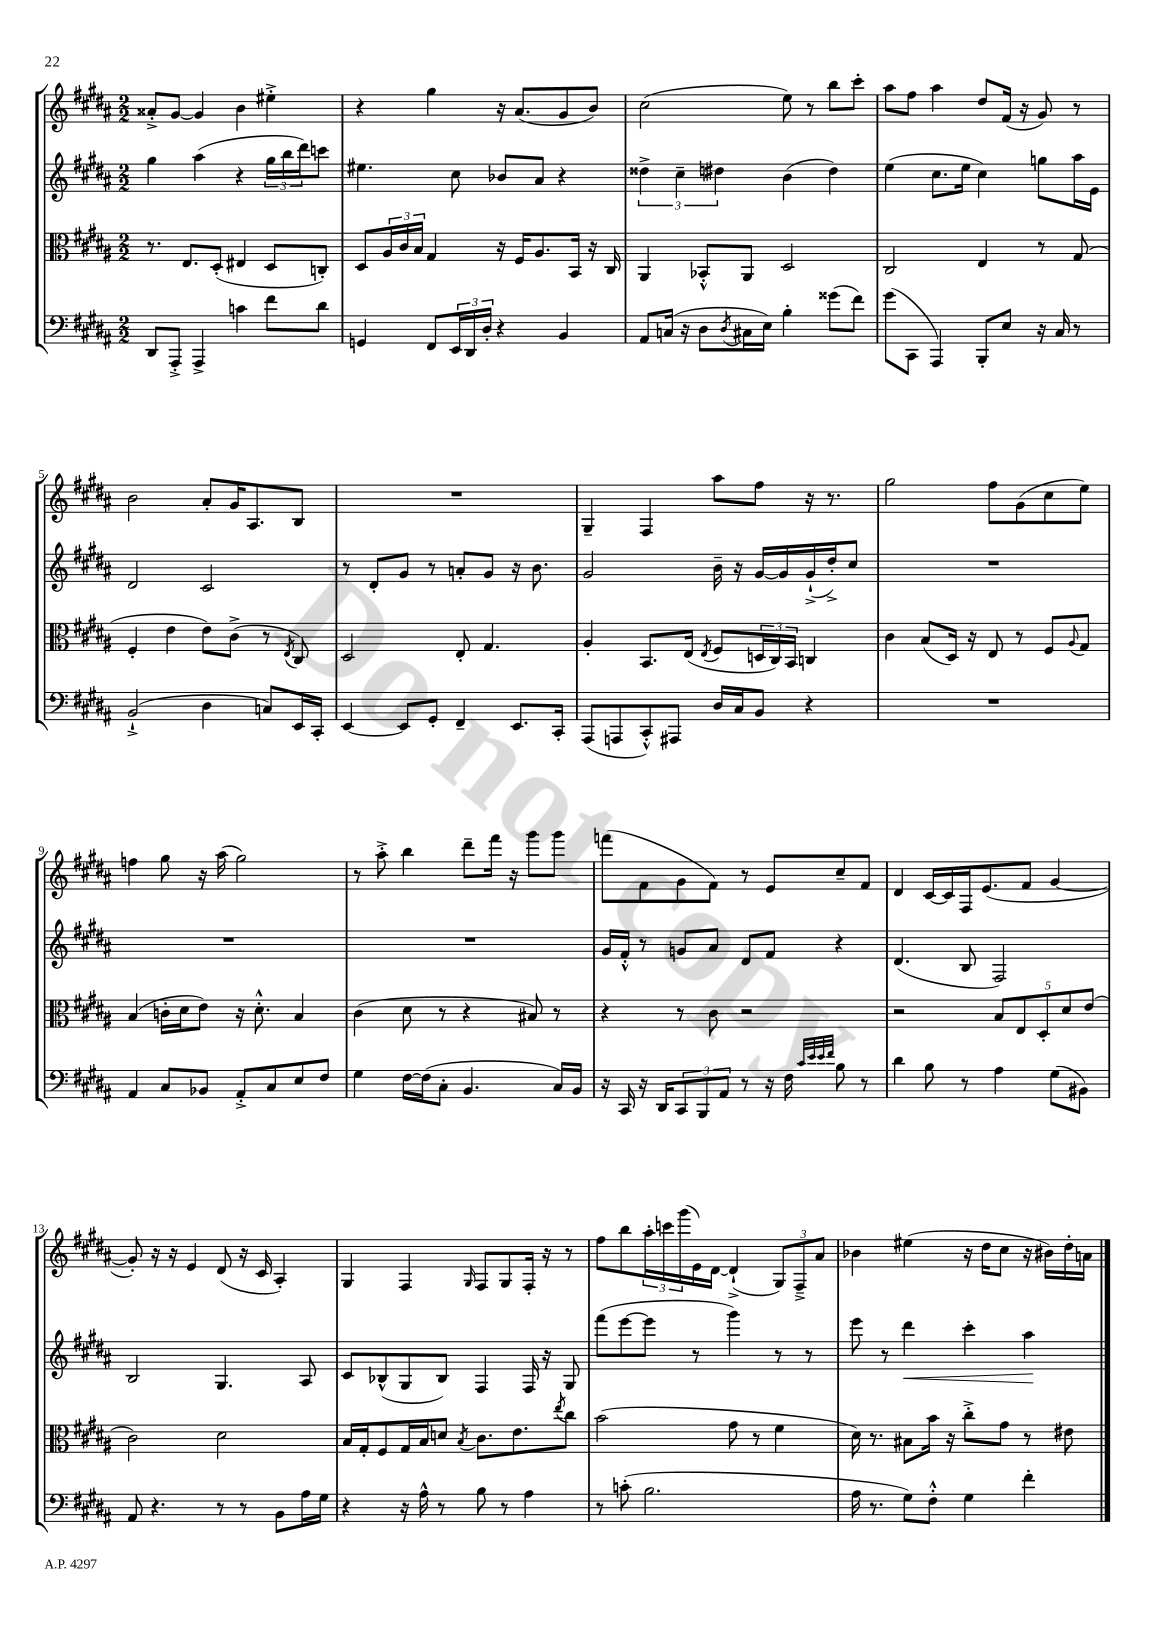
<<
\new StaffGroup <<
\new Staff = "s0" {
    \clef treble \key b \major \numericTimeSignature \time 2/2
    aisis'8-.-> gis'8~ gis'4 b'4 eis''4-.-> |
    r4 gis''4 r16 ais'8.( gis'8 b'8) |
    cis''2( e''8) r8 b''8 cis'''8-. |
    ais''8 fis''8 ais''4 dis''8 fis'16( r16 gis'8) r8 |
    b'2 ais'8-. gis'16 ais8. b8 |
    R1 |
    gis4-- fis4 ais''8 fis''8 r16 r8. |
    gis''2 fis''8 gis'8( cis''8 e''8) |
    f''4 gis''8 r16 ais''16( gis''2) |
    r8 ais''8-.-> b''4 dis'''8-- fis'''16 r16 gis'''8 gis'''8 |
    f'''8( fis'8 gis'8 fis'8) r8 e'8 cis''8-- fis'8 |
    dis'4 cis'16~ cis'16 fis16 e'8.( fis'8 gis'4~ |
    gis'8-.) r16 r16 e'4 dis'8( r16 cis'16 ais4-.) |
    gis4 fis4 \grace { gis16 } fis8 gis8 fis16-. r16 r8 |
    fis''8 b''8 \tuplet 3/2 { ais''16-. c'''16 gis'''16( } e'16) dis'16~ dis'4-!->( \tuplet 3/2 { gis8) fis8---> ais'8 } |
    bes'4 eis''4( r16 dis''16 cis''8 r16 bis'16) dis''16-. a'16 \bar "|." |
}
\new Staff = "s1" {
    \clef treble \key b \major \numericTimeSignature \time 2/2
    gis''4 ais''4( r4 \tuplet 3/2 { gis''16 b''16 dis'''16) } c'''8 |
    eis''4. cis''8 bes'8 ais'8 r4 |
    \tuplet 3/2 { disis''4-> cis''4-- dis''4 } b'4( dis''4) |
    e''4( cis''8. e''16 cis''4) g''8 ais''16 e'16 |
    dis'2 cis'2 |
    r8 dis'8-. gis'8 r8 a'8-. gis'8 r16 b'8. |
    gis'2 b'16-- r16 gis'16~ gis'16 gis'16-!->( dis''16-.->) cis''8 |
    R1 |
    R1 |
    R1 |
    gis'16 fis'16-.-^ r8 g'8 ais'8 dis'8 fis'8 r4 |
    dis'4.( b8 fis2) |
    b2 gis4. ais8 |
    cis'8 bes8-^( gis8 bes8) fis4 fis16 r16 gis8 |
    fis'''8( e'''8~ e'''8 r8 gis'''4) r8 r8 |
    e'''8 r8 dis'''4\< cis'''4-. ais''4\! \bar "|." |
}
\new Staff = "s2" {
    \clef alto \key b \major \numericTimeSignature \time 2/2
    r8. e8. dis8-.( eis4 dis8 c8-.) |
    dis8 \tuplet 3/2 { ais16 cis'16 b16 } gis4 r16 fis16 ais8. b,16 r16 cis16 |
    ais,4 bes,8-.-^ ais,8 dis2 |
    cis2 e4 r8 gis8( |
    fis4-. e'4 e'8) cis'8->( r8 \acciaccatura { e8 } cis8) |
    dis2 e8-. gis4. |
    ais4-. b,8. e16( \acciaccatura { e8 } fis8 \tuplet 3/2 { d16 cis16) b,16 } c4 |
    cis'4 b8( dis16) r16 e8 r8 fis8 \appoggiatura { ais8 } gis8 |
    b4( c'16-. dis'16 e'8) r16 dis'8.-.-^ b4 |
    cis'4( dis'8 r8 r4 bis8) r8 |
    r4 r8 cis'8 r2 |
    r2 \tuplet 5/4 { b8 e8 dis8-. dis'8 e'8( } |
    cis'2) dis'2 |
    b16 gis16-. fis8 gis16 b16 d'8 \acciaccatura { b8 } cis'8. e'8. \acciaccatura { e''8 } cis''8 |
    b'2( gis'8 r8 fis'4 |
    dis'16) r8. bis8 b'16 r16 cis''8-.-> gis'8 r8 eis'8 \bar "|." |
}
\new Staff = "s3" {
    \clef bass \key b \major \numericTimeSignature \time 2/2
    dis,8 ais,,8-.-> ais,,4-> c'4 fis'8 dis'8 |
    g,4 fis,8 \tuplet 3/2 { e,16 dis,16 dis16-. } r4 b,4 |
    ais,8 c16( r16 dis8 \acciaccatura { dis8 } cis16 e16) b4-. gisis'8( fis'8) |
    gis'8( cis,8 ais,,4) b,,8-. e8 r16 cis16 r8 |
    b,2-!->( dis4 c8) e,16 cis,16-. |
    e,4~ e,8 gis,8-. fis,4-- e,8. cis,16-. |
    ais,,8( a,,8 cis,8-.-^) ais,,8 dis16 cis16 b,8 r4 |
    R1 |
    ais,4 cis8 bes,8 ais,8-.-> cis8 e8 fis8 |
    gis4 fis16~ fis16( cis8-. b,4. cis16) b,16 |
    r16 cis,16 r16 dis,16 \tuplet 3/2 { cis,8 b,,8 ais,8 } r8 r16 fis16 \grace { cis'32 e'32 e'32 fis'32 } b8 r8 |
    dis'4 b8 r8 ais4 gis8( bis,8) |
    ais,8 r4. r8 r8 b,8 ais16 gis16 |
    r4 r16 ais16-^ r8 b8 r8 ais4 |
    r8 c'8-.( b2. |
    ais16 r8. gis8) fis8-.-^ gis4 fis'4-. \bar "|." |
}
>>
>>
